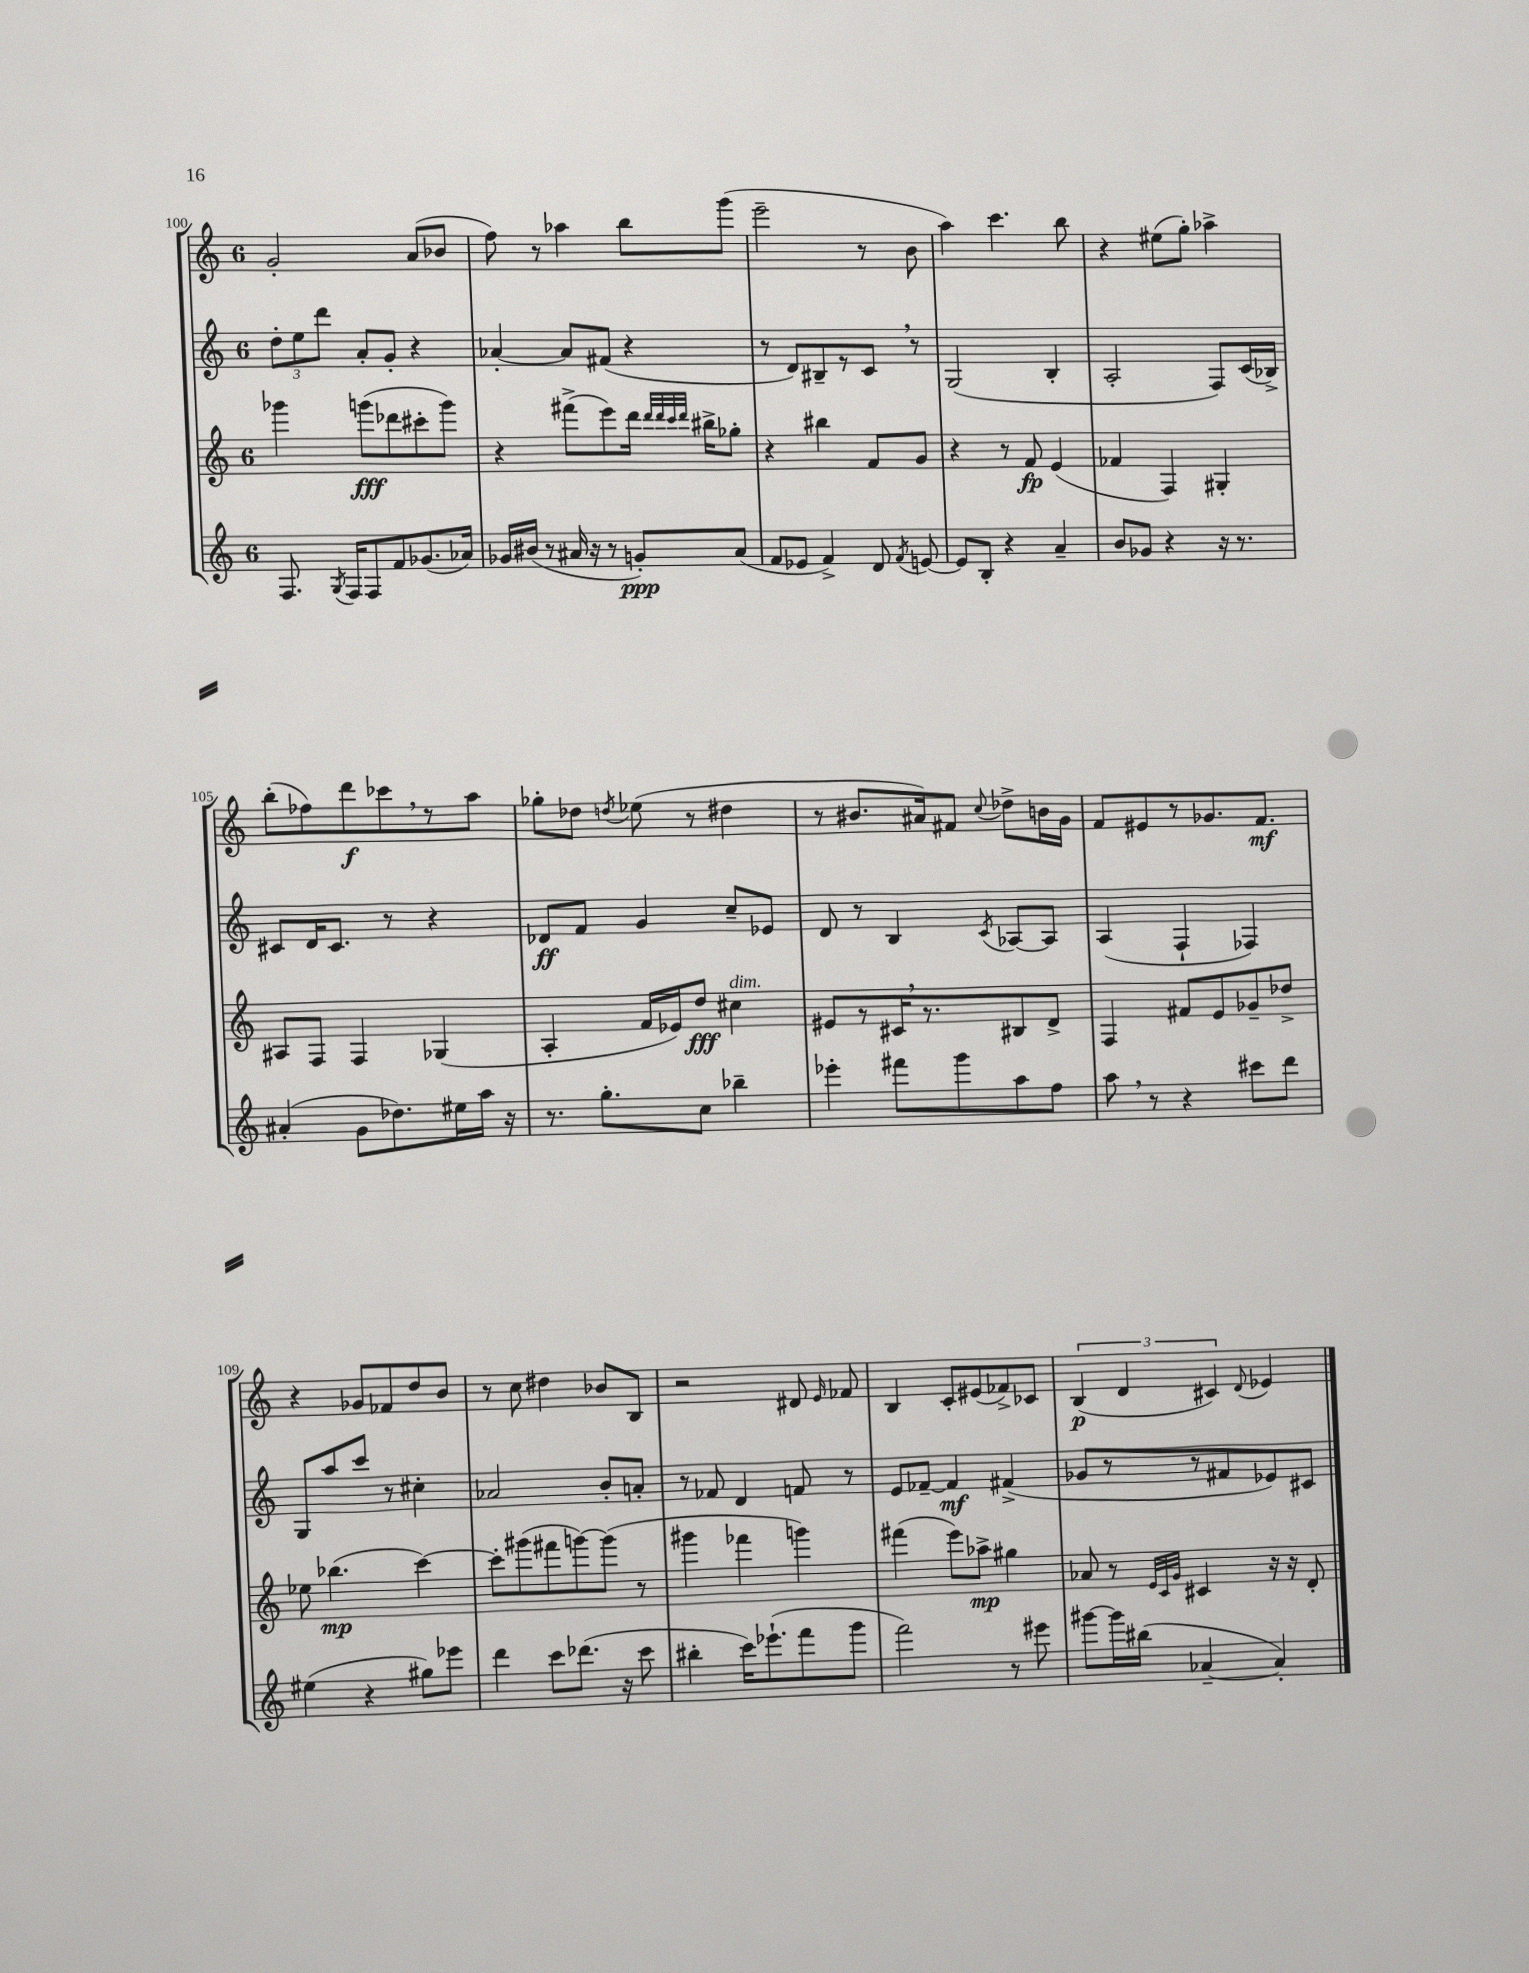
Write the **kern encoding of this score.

**kern	**kern	**kern	**kern
*staff4	*staff3	*staff2	*staff1
*clefG2	*clefG2	*clefG2	*clefG2
*k[]	*k[]	*k[]	*k[]
*M6/8	*M6/8	*M6/8	*M6/8
8.F/	4ggg-\	12dd'\L	2g'/
.	.	12ee\	.
.	.	12ddd\J	.
8qG/	.	.	.
16F/LK	.	.	.
8F/	(8ggg\L	8a'/L	.
8f/	8ddd-\	8g'/J	.
(8.g-/	8ccc#'\	4r	(8a/L
.	8ggg\J)	.	8b-/J
16a-/Jk)	.	.	.
=	=	=	=
16g-/LL	4r	[4a-'/	8ff\)
(16b#/JJ	.	.	.
8r	.	.	8r
16a#/	(8fff#^\L	8a-/]L	4aa-\
16r	.	.	.
8r	8eee\)	(8f#/J	.
8g'/L)	16ddd\Jk	4r	8bb\L
.	32qqddd/LLL	.	.
.	32qqddd/	.	.
.	32qqccc/	.	.
.	32qqddd/JJJ	.	.
.	16bb#^\LK	.	.
(8a#/J	8gg-'\J	.	(8ggg\J
=	=	=	=
8f/L	4r	8r	2eee~\
8e-/J	.	8d/L)	.
4f^/)	4bb#\	8B#~/	.
.	.	8r	.
8d/	8f/L	8c/J	8r
8qf/	.	.	.
[8e/	8g/J	8r	8b\
=	=	=	=
8e/]L	4r	(2G/	4aa\)
8B'/J	.	.	.
4r	8r	.	4.ccc\
.	8f/	.	.
4a~/	(4e/	4B'/	.
.	.	.	8bb\
=	=	=	=
8b/L	4f-/	2A'/	4r
8g-/J	.	.	.
4r	4F/)	.	(8ee#\L
.	.	.	8gg'\J)
16r	4G#'/	8F/L)	4aa-^\
8.r	.	.	.
.	.	(16c/L	.
.	.	16B-^/JJ)	.
=	=	=	=
(4a#'/	8A#/L	8c#/L	(8bb'\L
.	8F/J	16d/K	8ff-\)
.	.	8.c#/J	.
8g\L	4F/	.	8ddd\
8.dd-\)	.	8r	8ccc-\
.	(4G-/	4r	8r
16ee#\L	.	.	.
16aa\JJ	.	.	8aa\J
16r	.	.	.
=	=	=	=
8.r	4A'/	8d-/L	8gg-'\L
.	.	8f/J	8dd-\J
8.gg'\L	.	.	.
.	.	.	8qdd/
.	16f/LL	4g/	(8ee-\
.	16e-/J)	.	.
8cc\J	8dd/J	.	8r
4bb-~\	4cc#\	8cc~/L	4dd#\
.	.	8e-/J	.
=	=	=	=
4eee-'\	8e#/L	8d/	8r
.	8r	8r	8.b#/L
8fff#\L	16c#/K	4B/	.
.	8.r	.	16a#/k)
8ggg\	.	.	8f#/J
.	.	8qc/	8qqcc/
8aa\	8B#/	[8A-/L	8dd-^\L
8ff\J	8d^/J	8A-/]J	16b\L
.	.	.	16g\JJ
=	=	=	=
8aa\	4F/	(4A/	8f/L
8r	.	.	8e#/
4r	8f#/L	4F`/	8r
.	8e/	.	8.g-/
8ccc#\L	8g-~/	4F-/)	.
.	.	.	8.f/J
8ddd\J	8dd-^/J	.	.
=	=	=	=
(4ee#\	8ee-\	8G/L	4r
.	(4.bb-\	8aa/	.
4r	.	8ccc/J	8g-/L
.	.	8r	8f-/
8gg#\L)	[4ccc\)	4cc#'\	8dd/
8eee-\J	.	.	8b/J
=	=	=	=
4ddd\	8ccc'\]L	2a-/	8r
.	(8ggg#\	.	8cc\
8ccc\L	8fff#\	.	4dd#\
(8.ddd-\J	[8ggg\)	.	.
.	(8ggg\]J	8b'/L	8b-/L
16r	.	.	.
8ccc\	8r	8a'/J	8B/J
=	=	=	=
4bb#'\	4ggg#\	8r	2r
.	.	8f-/	.
16ccc\LK)	4fff-\	4d/	.
(8.eee-`\	.	.	.
8fff\	4ggg\)	8f/	8d#/
.	.	.	16qqe/
8ggg\J	.	8r	8f-/
=	=	=	=
2fff\)	(4fff#\	8e/L	4B/
.	.	[8f-~/J	.
.	8eee\L)	4f-/]	8c'/L
.	8aa-^\J	.	(8e#/
8r	4gg#\	(4f#^/	8f-^/)
8eee#\	.	.	8c-/J
=	=	=	=
[8ggg#\L	8a-/	8g-/L	(6B/
16ggg#\]L	8r	8r	.
.	.	.	6d/
(16bb#\JJ	.	.	.
.	32qqe/LLL	.	.
.	32qqc/	.	.
.	32qqg/JJJ	.	.
[4a-~/	4c#/	8r	.
.	.	.	6c#/)
.	.	8f#/	.
.	.	.	8qqd/
4a-'/])	16r	8e-/)	4e-/
.	16r	.	.
.	8d'/	8c#/J	.
==	==	==	==
*-	*-	*-	*-
